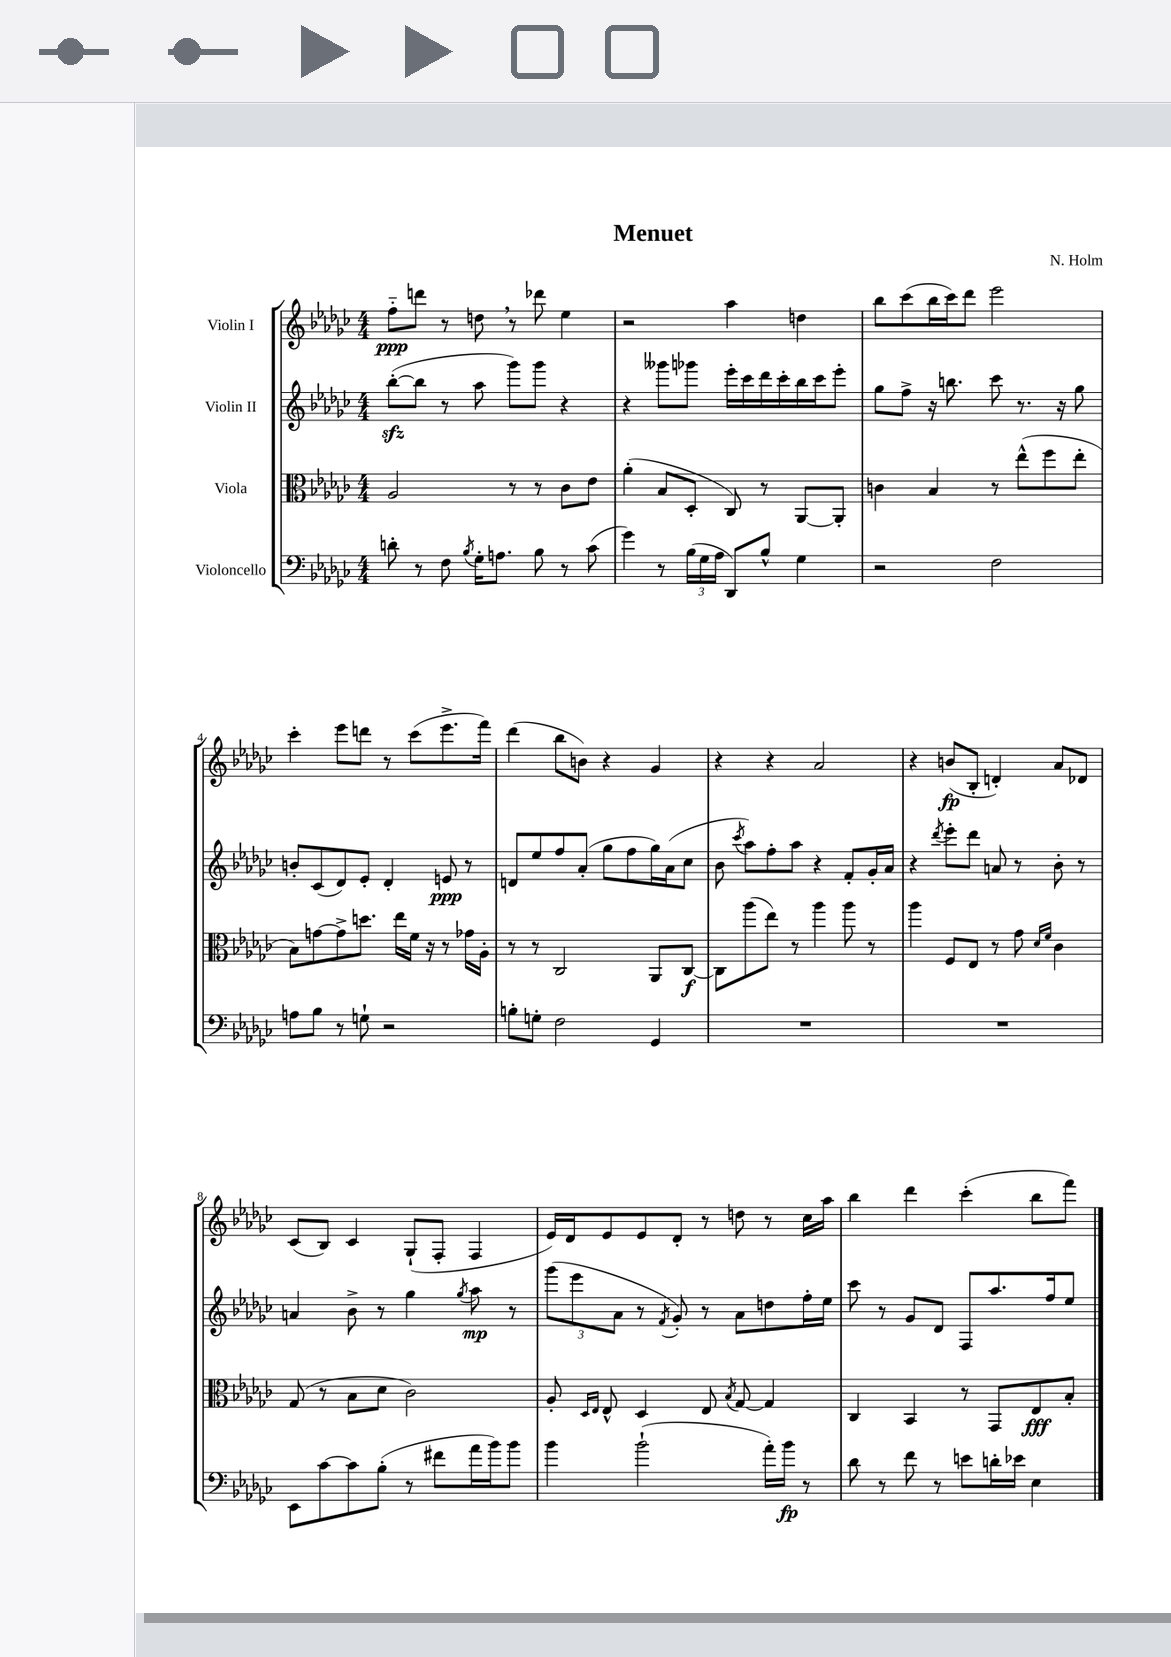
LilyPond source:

\header { title = "Menuet" composer = "N. Holm" }
<<
\new StaffGroup <<
\new Staff = "s0" \with { instrumentName = "Violin I" } {
    \clef treble \key ges \major \numericTimeSignature \time 4/4
    \autoBeamOff f''8[-_\ppp d'''8] r8 d''8 \breathe r8 des'''8 ees''4 |
    r2 aes''4 d''4 |
    bes''8[ ces'''8( bes''16 ces'''16) des'''8] ees'''2 |
    ces'''4-. ees'''8[ d'''8] r8 ces'''8[( ees'''8.-> f'''16]) |
    des'''4( bes''8[ b'8]) r4 ges'4 |
    r4 r4 aes'2 |
    r4 b'8[\fp( bes8]-. d'4-.) aes'8[ des'8] |
    ces'8[( bes8]) ces'4 ges8[-!( f8]-. f4 |
    ees'16[) des'16 ees'8 ees'8 des'8]-. r8 d''8 r8 ces''16[ aes''16] |
    bes''4 des'''4 ces'''4-.( bes''8[ f'''8]) \bar "|." |
}
\new Staff = "s1" \with { instrumentName = "Violin II" } {
    \clef treble \key ges \major \numericTimeSignature \time 4/4
    \autoBeamOff bes''8[~-.\sfz( bes''8] r8 aes''8 ges'''8[) ges'''8] r4 |
    r4 geses'''8[ ges'''8] ees'''16[-. ces'''16 des'''16 ces'''16-. bes''16 ces'''16 ees'''8]-. |
    ges''8[ f''8]-> r16 b''8. ces'''8 r8. r16 ges''8 |
    b'8[-. ces'8( des'8) ees'8]-. des'4-. e'8\ppp r8 |
    d'8[ ees''8 f''8 aes'8]-.( ges''8[ f''8 ges''16) aes'16( ces''8] |
    bes'8 \acciaccatura { ces'''8 } aes''8[) f''8-. aes''8] r4 f'8[-. ges'16-. aes'16] |
    r4 \acciaccatura { des'''8 } ees'''8[-. des'''8] a'8 r8 bes'8-. r8 |
    a'4 bes'8-> r8 ges''4 \acciaccatura { ges''8 } aes''8\mp r8 |
    \tuplet 3/2 { ges'''8[( ees'''8 aes'8] } r8 \acciaccatura { f'8 } ges'8-.) r8 aes'8[ d''8 f''16-. ees''16] |
    ces'''8 r8 ges'8[ des'8] f8[ aes''8. f''16 ees''8] \bar "|." |
}
\new Staff = "s2" \with { instrumentName = "Viola" } {
    \clef alto \key ges \major \numericTimeSignature \time 4/4
    \autoBeamOff aes2 r8 r8 ces'8[ ees'8] |
    aes'4-.( bes8[ des8]-. ces8) r8 aes,8[~ aes,8]-. |
    c'4 bes4 r8 ees''8[-^( f''8 ees''8]-. |
    bes8[) g'8~ g'8-> d''8.] ees''16[ f'16] r16 r8 ges'16[ aes16]-. |
    r8 r8 ces2 aes,8[ ces8]~\f |
    ces8[ aes''8( ees''8]) r8 aes''4 aes''8 r8 |
    aes''4 f8[ ees8] r8 ges'8 \grace { des'16[ f'16] } ces'4 |
    ges8( r8 bes8[ des'8] ces'2) |
    aes8-. \grace { des16[ ees16] } ees8-^ des4 ees8 \acciaccatura { bes8 } ges8~ ges4 |
    ces4 bes,4 r8 ges,8[ ees8\fff bes8]-. \bar "|." |
}
\new Staff = "s3" \with { instrumentName = "Violoncello" } {
    \clef bass \key ges \major \numericTimeSignature \time 4/4
    \autoBeamOff d'8-. r8 f8 \acciaccatura { bes8 } ges16[-. a8.] bes8 r8 ces'8( |
    ges'4) r8 \tuplet 3/2 { bes16[( ges16 aes16] } des,8[) bes8]-^ ges4 |
    r2 f2 |
    a8[ bes8] r8 g8-! r2 |
    b8[-. g8]-. f2 ges,4 |
    R1 |
    R1 |
    ees,8[ ces'8~ ces'8 bes8]-.( r8 fis'8[ aes'16 bes'16) bes'8] |
    bes'4 bes'2-!( aes'16[-.) bes'16]\fp r8 |
    des'8 r8 f'8 r8 e'8[ d'16-. ees'16] ees4 \bar "|." |
}
>>
>>
